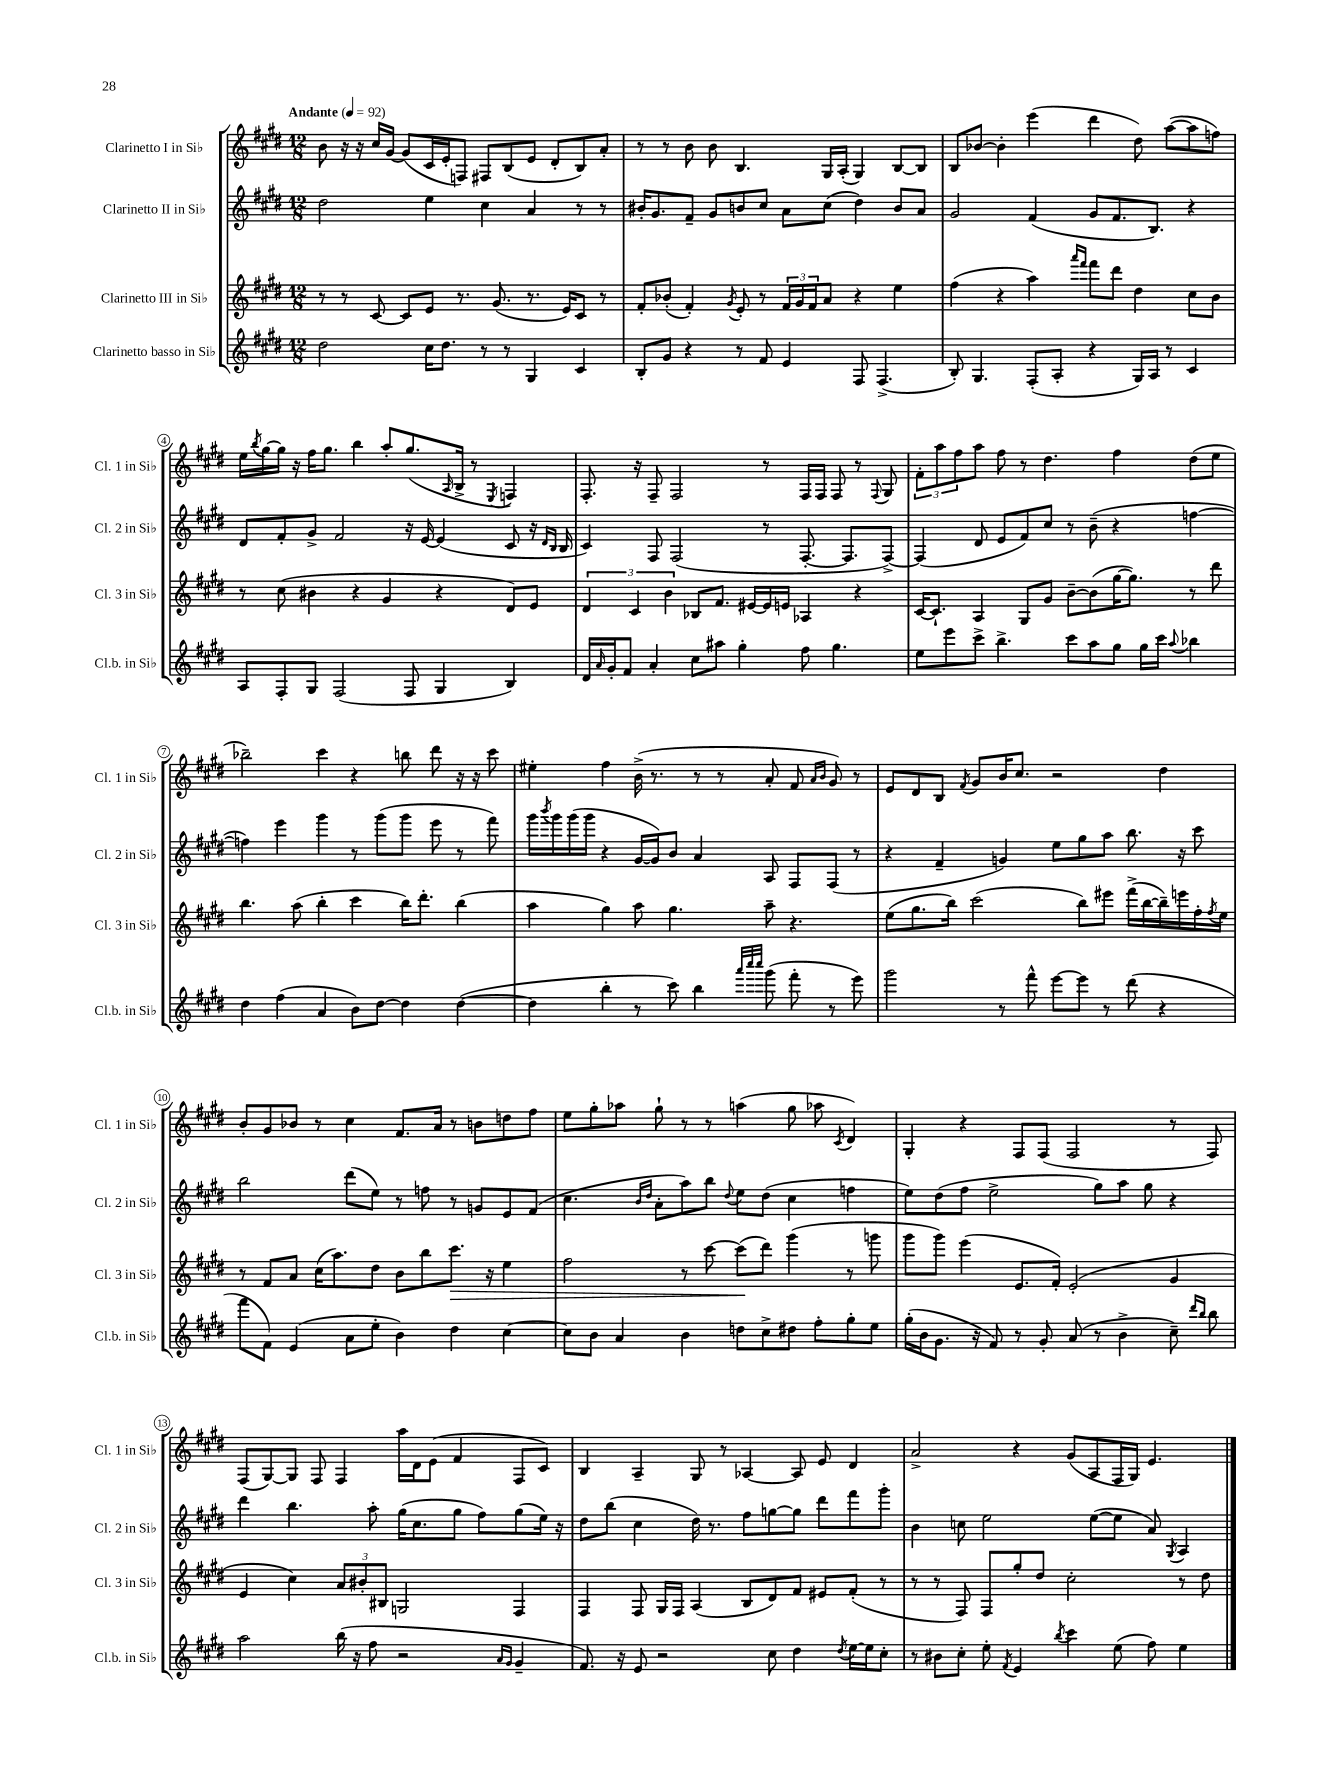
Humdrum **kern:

**kern	**kern	**kern	**kern
*staff4	*staff3	*staff2	*staff1
*clefG2	*clefG2	*clefG2	*clefG2
*k[f#c#g#d#]	*k[f#c#g#d#]	*k[f#c#g#d#]	*k[f#c#g#d#]
*M12/8	*M12/8	*M12/8	*M12/8
*MM92	*MM92	*MM92	*MM92
2dd#	8r	2dd#	8b
.	8r	.	16r
.	.	.	16r
.	[8c#	.	16cc#
.	.	.	[16g#
.	8c#]	.	(8g#]
16cc#	8e	4ee	16c#
8.dd#	.	.	16e'
.	8.r	.	8F)
8r	.	4cc#	8F#
.	(8.g#	.	.
8r	.	.	(8B
4G#	8.r	4a	8e
.	.	.	8d#'
.	16e)	.	.
4c#	8c#	8r	8B)
.	8r	8r	8a'
=	=	=	=
8B'	8f#'	16b#'	8r
.	.	8.g#	.
8g#	(8b-'	.	8r
4r	4f#')	8f#~	8b
.	.	8g#	8b
.	8qg#	.	.
8r	8e'	8b	4.B
8f#	8r	8cc#	.
4e	24f#	8a	.
.	24g#	.	.
.	24f#	.	.
.	8a	(8cc#	16G#
.	.	.	(16A'
8F#	4r	4dd#)	4G#)
(4.F#^	.	.	.
.	4ee	8b	[8B
.	.	8a	8B]
=	=	=	=
8B')	(4ff#	2g#	8B
4.G#	.	.	[8b-
.	4r	.	4b-']
(8F#'	4aa)	(4f#	(4eee
8A'	.	.	.
.	16qqaaa	.	.
.	16qqfff#	.	.
4r	8fff#	8g#	4ddd#
.	8ddd#	8.f#	.
16G#)	4dd#	.	8dd#)
16A	.	8.B)	.
8r	.	.	([8aa
4c#	8cc#	4r	8aa]
.	8b	.	8ff)
=	=	=	=
8A	8r	8d#	16ee
.	.	.	8qbb
.	.	.	[16gg#
8F#'	(8cc#	8f#'	16gg#]
.	.	.	16r
8G#	4b#	8g#^	16ff#
.	.	.	8.gg#
(2F#	.	2f#	.
.	4r	.	4bb
.	4g#	.	8aa'
8F#	.	16r	(8.gg#
.	.	[16e	.
4G#	4r	(4e]	.
.	.	.	16qqA
.	.	.	16B^
.	.	.	8r
.	.	.	8qE
4B)	8d#)	8c#	4F)
.	8e	16r	.
.	.	16qqd#	.
.	.	16qqB	.
.	.	16B	.
=	=	=	=
16d#	6d#	4c#)	8.F#'
16qqa	.	.	.
16g#'	.	.	.
8f#	.	.	.
.	6c#	.	.
.	.	.	16r
4a'	.	8F#	8F#~
.	6b	.	.
.	.	(2F#	2F#
8cc#	8B-	.	.
8aa#	8.f#	.	.
4gg#'	.	.	.
.	[16e#	.	.
.	16e#]	8r	8r
.	16e	.	.
8ff#	4A-	[8.F#'	16F#
.	.	.	16F#
4.gg#	.	.	8F#
.	.	8.F#]	.
.	4r	.	8r
.	.	.	8qqF#
.	.	[8F#^)	8G#
=	=	=	=
8ee	[16c#	(4F#]	12f#'
.	8.c#`]	.	.
.	.	.	12aa
8eee	.	.	.
.	.	.	12ff#
8ccc#^	4A	8d#	8aa
4.bb^	.	8e	8ff#
.	8G#	8f#)	8r
.	8g#	8cc#	4.dd#
8ccc#	[8b~	8r	.
8aa	(8b]	(8b~	.
8gg#	[16gg#	4r	4ff#
.	8.gg#])	.	.
16gg#	.	.	.
16ccc#	.	.	.
8qqaa	.	.	.
4bb-	8r	[4ff	(8dd#
.	8ddd#	.	8ee
=	=	=	=
4dd#	4.bb	4ff])	2bb-~)
(4ff#	.	4eee	.
.	(8aa	.	.
4a	4bb'	4ggg#	4ccc#
8b)	4ccc#	8r	4r
[8dd#	.	(8ggg#	.
4dd#]	16bb)	8ggg#	8bb
.	8.ddd#'	.	.
.	.	8eee	8ddd#
([4dd#	(4bb	8r	16r
.	.	.	16r
.	.	8fff#)	8ccc#
=	=	=	=
4dd#]	4aa	16ggg#	4ee#'
.	.	8qbbb	.
.	.	16ggg#	.
.	.	(16ggg#	.
.	.	16ggg#	.
4bb'	4gg#)	4r	4ff#
8r	8aa	[16g#	(16b^
.	.	16g#])	8.r
8ccc#)	4.gg#	8b	.
4bb	.	4a	8r
.	.	.	8r
32qqaaa	.	.	.
32qqcccc#	.	.	.
32qqcccc#	.	.	.
(8ggg#	8aa~	8A	8a'
8fff#'	4.r	8F#	8f#
.	.	.	16qqa
.	.	.	16qqb
8r	.	(8F#	8g#)
8eee)	.	8r	8r
=	=	=	=
2ggg#	(8ee	4r	8e
.	8.gg#	.	8d#
.	.	4f#~	8B
.	16bb)	.	.
.	.	.	8qf#
.	(2ccc#	.	8g#
8r	.	4g)	16b
.	.	.	8.cc#
8fff#^^	.	.	.
[8eee	.	8ee	2r
8eee]	8bb)	8gg#	.
8r	8eee#	8aa	.
(8ddd#	(16fff#^	8.bb	.
.	[16bb	.	.
4r	16bb~])	.	4dd#
.	16eee	16r	.
.	16ff#'	8ccc#	.
.	8qff#	.	.
.	16ee	.	.
=	=	=	=
8fff#	8r	2bb	8b'
8f#)	8f#	.	8g#
(4e	8a	.	8b-
.	(16cc#	.	8r
.	8.aa)	.	.
8a	.	(8ddd#	4cc#
8ee'	8dd#	8ee)	.
4b)	8b	8r	8.f#
.	8bb	8ff	.
.	.	.	16a
4dd#	8.ccc#	8r	8r
.	.	8g	8b
.	16r	.	.
[4cc#	4ee	8e	8dd
.	.	(8f#	8ff#
=	=	=	=
8cc#]	2ff#	4.cc#	8ee
8b	.	.	8gg#'
4a	.	.	8aa-
.	.	16qqb	.
.	.	16qqdd#	.
.	.	8a'	8gg#`
4b	8r	8aa)	8r
.	[8ccc#	8bb	8r
.	.	8qqdd#	.
8dd	(8ccc#]	8ee	(4aa
8cc#^	8ddd#)	(8dd#	.
8dd#	(4ggg#	4cc#	8gg#
8ff#'	.	.	8aa-
.	.	.	8qc#
8gg#'	8r	4ff	4d#)
8ee	8ggg	.	.
=	=	=	=
(16gg#'	8ggg#	8ee)	4G#'
16b	.	.	.
8.g#	8ggg#)	(8dd#	.
.	(4eee	8ff#	4r
16r	.	.	.
8f#)	.	2ee^	.
8r	8.e	.	8F#
8g#'	.	.	(8F#
.	16f#')	.	.
(8a	(2e'	.	2F#
8r	.	8gg#)	.
4b^	.	8aa	.
.	.	8gg#	.
8cc#~)	4g#	4r	8r
16qqddd#	.	.	.
16qqbb	.	.	.
8bb	.	.	8F#)
=	=	=	=
2aa	4e	4ddd#	(8F#
.	.	.	[8G#)
.	4cc#)	4.bb	8G#]
.	.	.	8F#
(16bb	12a	.	4F#
16r	.	.	.
.	12b#'	.	.
8ff#	.	8aa'	.
.	12B#	.	.
2r	2G	(16gg#	16aa
.	.	8.cc#	16d#
.	.	.	(8e
.	.	8gg#	4f#
.	.	8ff#)	.
16qqa	.	.	.
16qqg#	.	.	.
4g#~	4F#	(8gg#	8F#
.	.	16ee)	8c#)
.	.	16r	.
=	=	=	=
8.f#)	4F#	8dd#	4B
.	.	(8bb	.
16r	.	.	.
8e	8F#	4cc#	4A~
2r	16G#	.	.
.	16F#	.	.
.	(4A	16dd#)	8G#
.	.	8.r	.
.	.	.	8r
.	8B	8ff#	[4A-
8cc#	8d#)	[8gg	.
4dd#	8f#	8gg]	8A-]
.	8e#	8ddd#	8e
8qdd#	.	.	.
[16ee	(8f#'	8fff#	4d#
16ee]	.	.	.
8cc#'	8r	8ggg#'	.
=	=	=	=
8r	8r	4b	2a^
8b#	8r	.	.
8cc#'	8F#)	8cc	.
8ee'	8F#	2ee	.
8qf#	.	.	.
4e	8gg#'	.	4r
.	8dd#	.	.
8qbb	.	.	.
4ccc#	2cc#'	.	(8g#
.	.	([8ee	8A
(8ee	.	8ee]	16F#
.	.	.	16G#)
8ff#)	.	8a)	4.e
.	.	8qG#	.
4ee	8r	4A	.
.	8dd#	.	.
==	==	==	==
*-	*-	*-	*-
